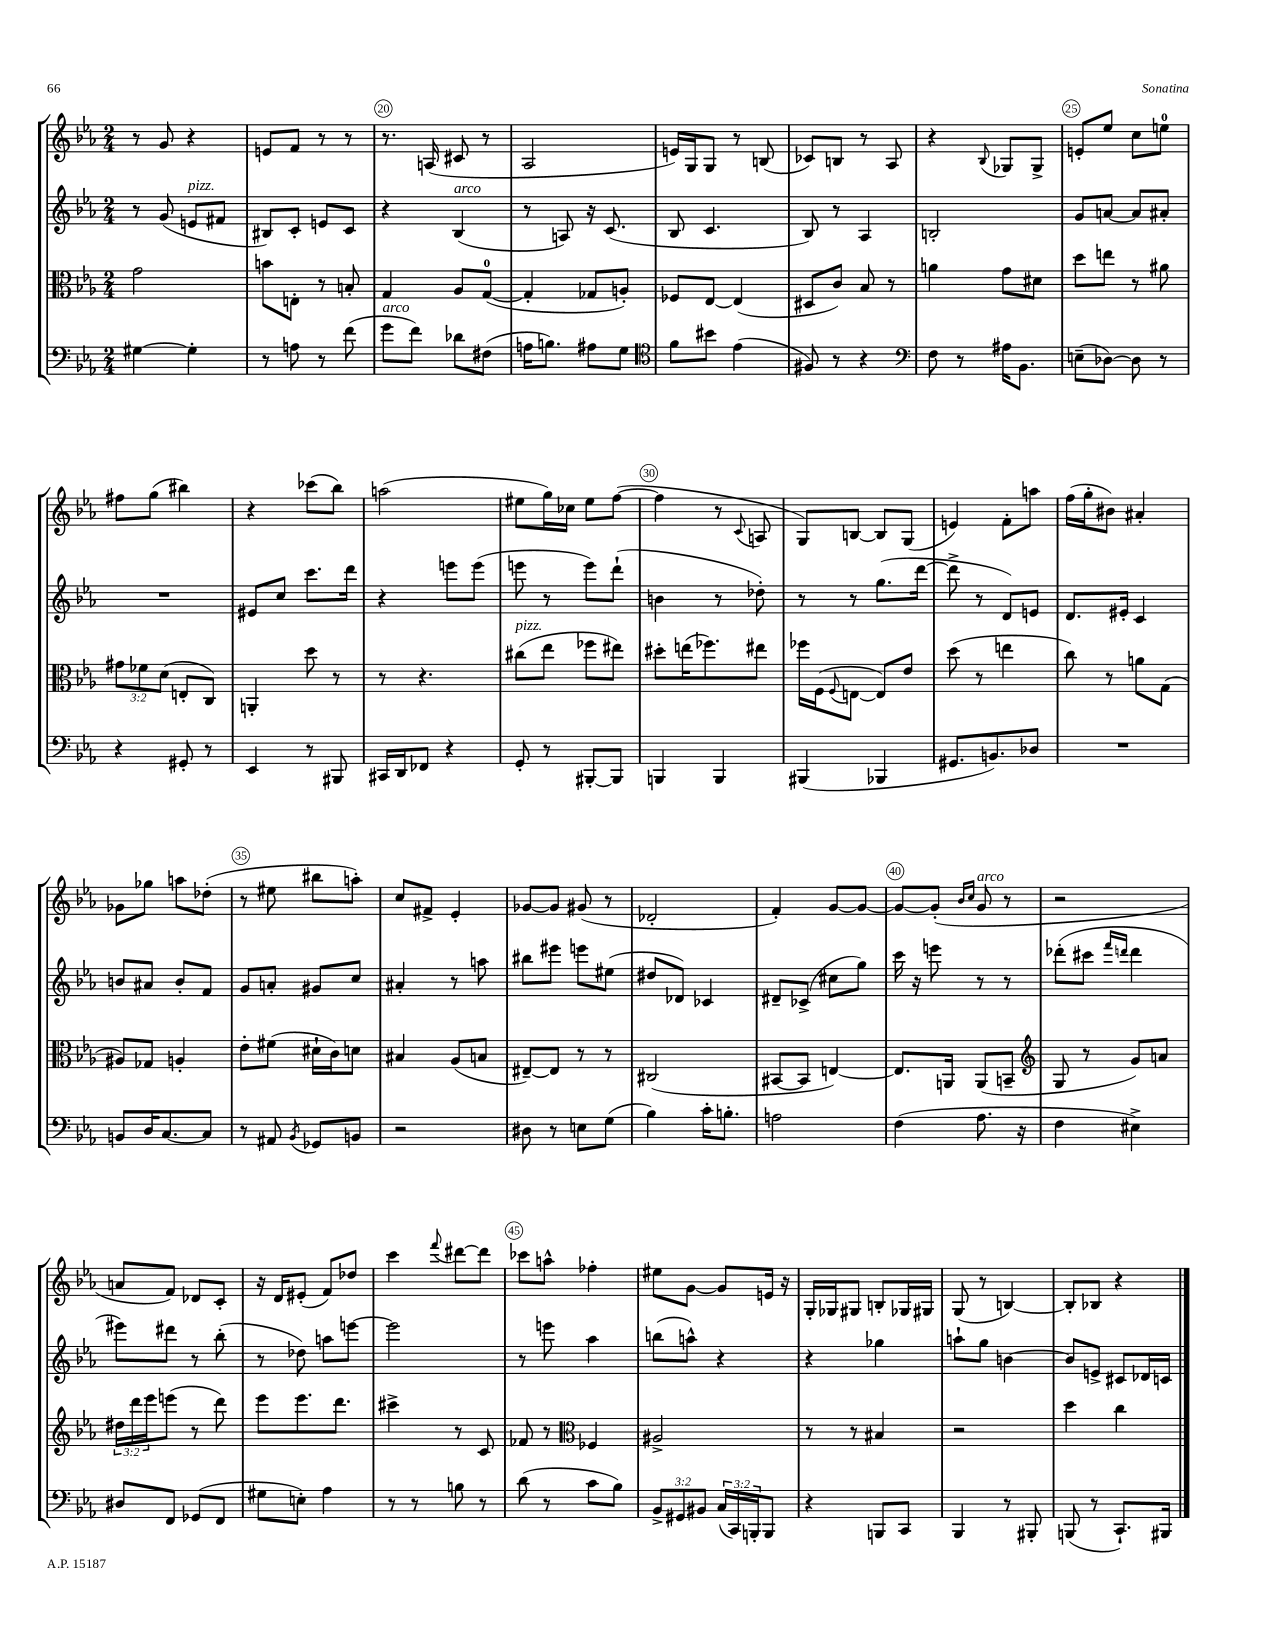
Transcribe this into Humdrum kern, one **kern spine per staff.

**kern	**kern	**kern	**kern
*staff4	*staff3	*staff2	*staff1
*clefF4	*clefC3	*clefG2	*clefG2
*k[b-e-a-]	*k[b-e-a-]	*k[b-e-a-]	*k[b-e-a-]
*M2/4	*M2/4	*M2/4	*M2/4
[4G#\	2g\	8r	8r
.	.	(8g/	8g/
4G#'\]	.	8e/L	4r
.	.	8f#/J	.
=	=	=	=
8r	8b\L	8B#/L)	8e/L
8A\	8E'\J	8c'/J	8f/J
8r	8r	8e/L	8r
(8f\	8B'/	8c/J	8r
=	=	=	=
8g\L	4G/	4r	8.r
8f\J)	.	.	.
.	.	.	(16A/
8d-\L	8A-/L	(4B-/	8c#/
(8F#\J	([8G/J	.	8r
=	=	=	=
16A\LK	4G'/]	8r	2A-/
8.B\J)	.	.	.
.	.	8A/)	.
8A#\L	8G-/L	16r	.
.	.	(8.c/	.
8G\J	8A'/J)	.	.
=	=	=	=
*clefC4	*	*	*
8f\L	8F-/L	8B-/	16e/LL)
.	.	.	16G/J
8b#\J	[8E-/J	4.c/	8G/J
(4e-\	(4E-/]	.	8r
.	.	.	(8B/
=	=	=	=
8F#/)	8D#/L	8B-/)	8c-/L)
8r	8c/J)	8r	8B/J
4r	8B-/	4A-/	8r
.	8r	.	8A-/
=	=	=	=
*clefF4	*	*	*
8F\	4a\	2B'/	4r
8r	.	.	.
.	.	.	8qqB-/
16A#\LK	8g\L	.	8G-/L
8.BB-\J	.	.	.
.	8d#\J	.	8G-^/J
=	=	=	=
(8E~\L	8dd\L	8g/L	8e'/L
[8D-\J)	8ee\J	[8a/J	8ee-/J
8D-\]	8r	8a/]L	8cc\L
8r	8a#\	8a#'/J	8ee\J
=	=	=	=
4r	12g#\L	2r	8ff#\L
.	12f-\	.	.
.	.	.	(8gg\J
.	(12d\J	.	.
8GG#'/	8E'/L	.	4bb#\)
8r	8C/J)	.	.
=	=	=	=
4EE-/	4AA'/	8e#/L	4r
.	.	8cc/J	.
8r	8dd\	8.ccc\L	(8ccc-\L
8BBB#/	8r	.	8bb-\J)
.	.	16ddd\Jk	.
=	=	=	=
16CC#/LL	8r	4r	(2aa\
16DD/J	.	.	.
8FF-/J	4.r	.	.
4r	.	8eee\L	.
.	.	(8eee\J	.
=	=	=	=
8GG'/	(8cc#\L	8eee\	8ee#\L
8r	8ee-\J	8r	16gg\L)
.	.	.	16cc-\JJ
[8BBB#'/L	8ff-\L	8eee\L)	8ee#\L
8BBB#/]J	8ee#\J)	(8ddd`\J	([8ff\J
=	=	=	=
4BBB/	8dd#'\L	4b\	4ff\]
.	(16ee\K	.	.
.	8.ff-\)	.	.
4BBB/	.	8r	8r
.	.	.	8qqc/
.	8ee#\J	8dd-'\)	8A/
=	=	=	=
(4BBB#/	16ff-\LL	8r	8G/L)
.	(16F\J	.	.
.	8qqF/	.	.
.	[8E\J	8r	[8B/J
4BBB-/	8E/]L)	(8.gg\L	8B/]L
.	8e-/J	.	(8G/J
.	.	[16ddd\Jk	.
=	=	=	=
8.GG#/L	(8dd\	8ddd^\]	4e/)
.	8r	8r	.
8.BB/)	.	.	.
.	4ee\	8d/L)	8f'\L
8D-/J	.	8e/J	8aa\J
=	=	=	=
2r	8cc\)	8.d/L	(16ff\LL
.	.	.	16gg'\J
.	8r	.	8b#\J)
.	.	16e#'/Jk	.
.	8a\L	4c/	4a#'/
.	(8G\J	.	.
=	=	=	=
8BB/L	8A#/L)	8b/L	8g-\L
16D/K	8G-/J	8a#/J	8gg-\J
[8.C/	.	.	.
.	4A'/	8b'/L	8aa\L
8C/]J	.	8f/J	(8dd-'\J
=	=	=	=
8r	8e-'\L	8g/L	8r
8AA#/	(8f#\J	8a'/J	8ee#\
8qBB-/	.	.	.
8GG-/L	16d#`\LL	8g#/L	8bb#\L
.	16c\J)	.	.
8BB/J	8d\J	8cc/J	8aa'\J)
=	=	=	=
2r	4B#/	4a#'/	8cc/L
.	.	.	8f#^/J
.	(8A-/L	8r	4e-'/
.	8B/J	8aa\	.
=	=	=	=
8D#\	[8E#~/L)	8bb#\L	[8g-/L
8r	8E#/]J	8eee#\J	8g-/]J
8E\L	8r	8eee\L	(8g#/
(8G\J	8r	(8ee#\J	8r
=	=	=	=
4B-\)	(2C#/	8dd#/L	2d-'/
.	.	8d-/J)	.
16c'\LK	.	4c-/	.
8.B'\J	.	.	.
=	=	=	=
2A\	[8BB#/L	8d#~/L	4f'/)
.	8BB#/]J	(8c-^/J	.
.	[4E/)	8cc#\L	[8g/L
.	.	8gg\J)	8g/_J
=	=	=	=
(4F\	8.E/]L	16ccc\	8g/_L
.	.	16r	.
.	.	8eee\	(8g'/]J
.	16AA/Jk	.	.
.	.	.	16qqb-/LL
.	.	.	16qqcc/JJ
8.A-\	(8AA/L	8r	8g/
.	8BB~/J	8r	8r
16r	.	.	.
=	=	=	=
*	*clefG2	*	*
4F\	8G/	(8ddd-'\L	2r
.	8r	8ccc#\J	.
.	.	16qqfff/LL	.
.	.	16qqddd/JJ	.
4E#^\)	8g/L)	4ddd\	.
.	8a/J	.	.
=	=	=	=
8D#/L	24dd#\LL	8eee#\L)	8a/L
.	24ddd\	.	.
.	24eee-\J	.	.
8FF/J	(8eee\J	8ddd#\J	8f/J)
(8GG-/L	8r	8r	8d-/L
8FF/J	8ddd\)	(8bb-'\	8c'/J
=	=	=	=
8G#\L	8eee-\L	8r	16r
.	.	.	16d/LK
8E'\J)	8.eee-\	8dd-\)	(8e#'/J
4A-\	.	8aa\L	8f/L)
.	8.ddd\J	.	.
.	.	[8eee\J	8dd-/J
=	=	=	=
8r	4ccc#^\	2eee\]	4ccc\
8r	.	.	.
.	.	.	8qqfff/
8B\	8r	.	[8ddd#\L
8r	8c/	.	8ddd#\]J
=	=	=	=
(8d\	8f-/	8r	8ccc-\L
8r	8r	8eee\	8aa^^\J
*	*clefC3	*	*
8c\L	4F-/	4aa-\	4ff-'\
8B-\J)	.	.	.
=	=	=	=
12BB-^/L	2A#^/	(8bb\L	8ee#\L
12GG#/	.	.	.
.	.	8aa^^\J)	[8g\J
12BB#/J	.	.	.
(24C/LL	.	4r	8g/]L
24CC/)	.	.	.
24BBB'/J	.	.	.
8BBB/J	.	.	16e/Jk
.	.	.	16r
=	=	=	=
4r	8r	4r	16G'/LL
.	.	.	16G-/J
.	8r	.	8G#/J
8BBB/L	4B#/	4gg-\	8B'/L
8CC/J	.	.	16G-/L
.	.	.	16G#/JJ
=	=	=	=
4BBB-/	2r	8aa`\L	(8G/
.	.	8gg\J	8r
8r	.	[4b\	[4B/)
8BBB#'/	.	.	.
=	=	=	=
(8BBB/	4dd\	8b/]L	8B'/]L
8r	.	8e^/J	8B-/J
8.CC`/L)	4cc\	8c#/L	4r
.	.	16d-/L	.
16BBB#/Jk	.	16c/JJ	.
==	==	==	==
*-	*-	*-	*-
